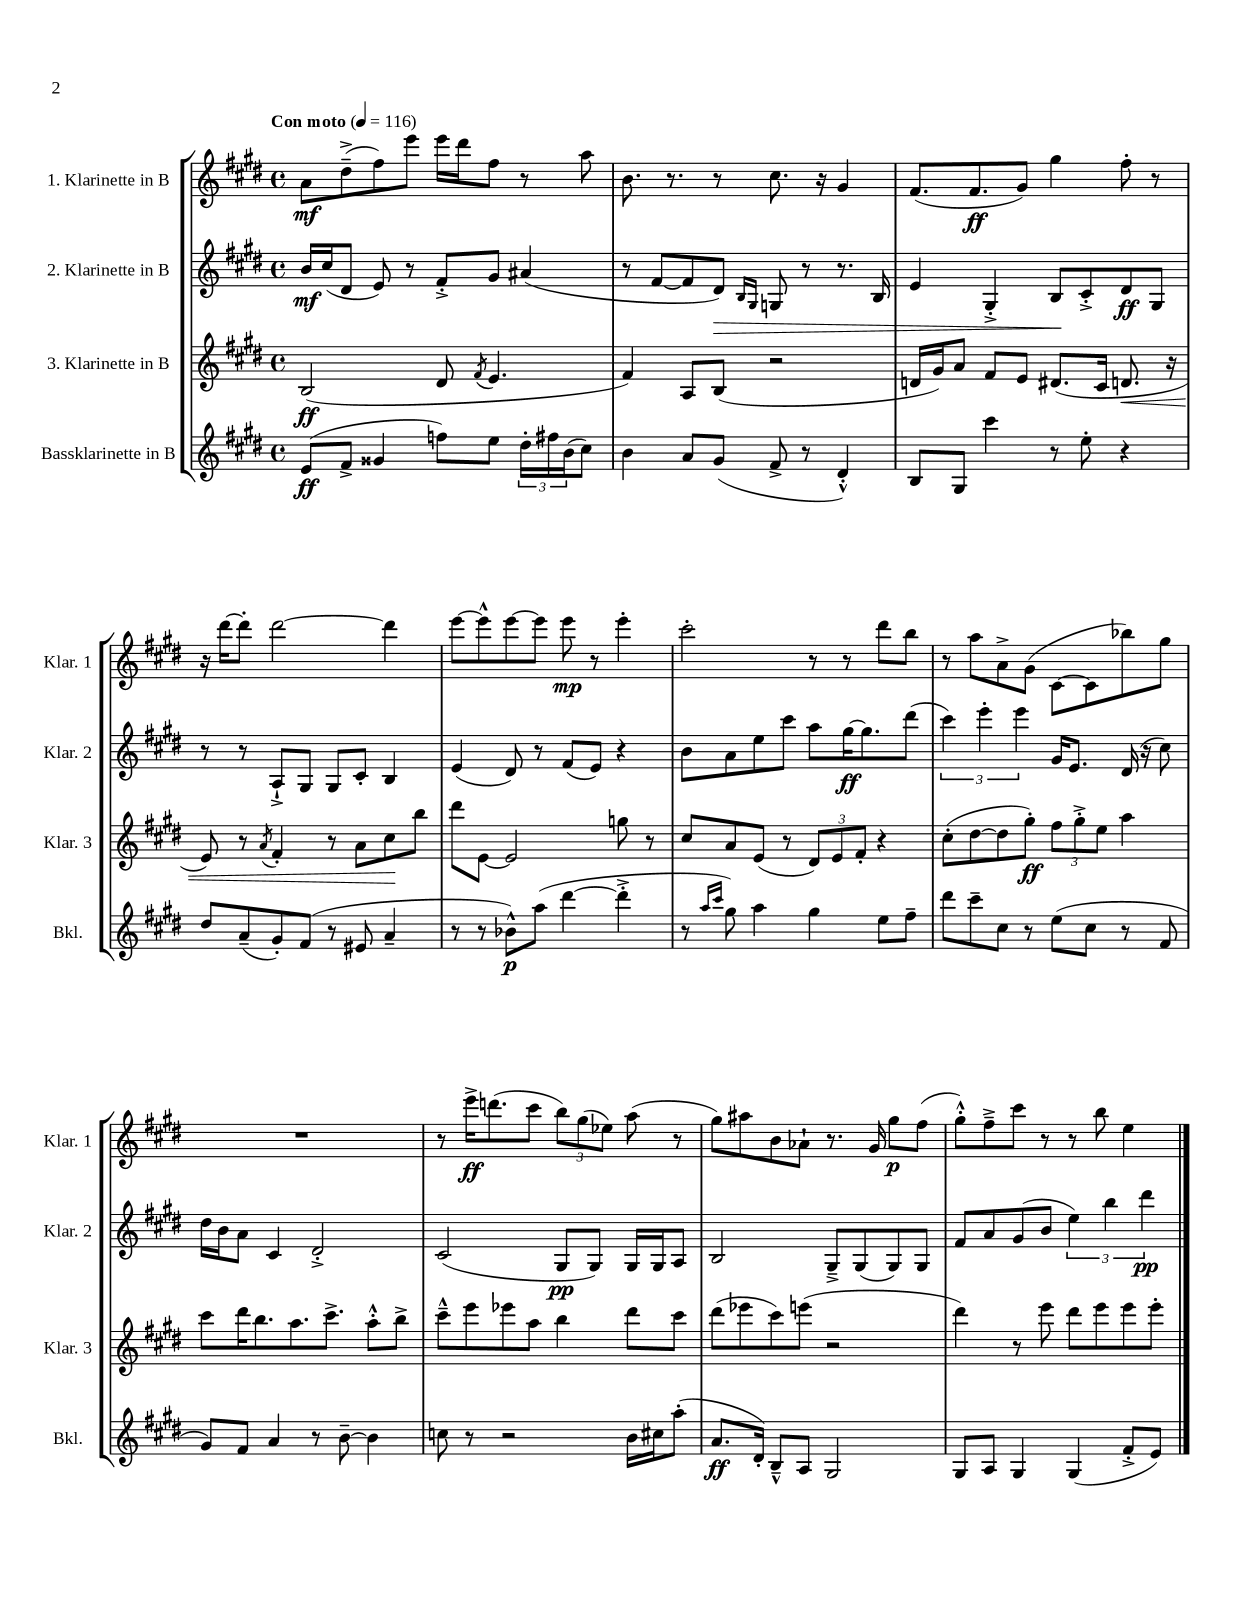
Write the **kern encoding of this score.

**kern	**dynam	**kern	**dynam	**kern	**dynam	**kern	**dynam
*part4	*part4	*part3	*part3	*part2	*part2	*part1	*part1
*staff4	*staff4	*staff3	*staff3	*staff2	*staff2	*staff1	*staff1
*I"Bassklarinette in B	*	*I"3. Klarinette in B	*	*I"2. Klarinette in B	*	*I"1. Klarinette in B	*
*I'Bkl.	*	*I'Klar. 3	*	*I'Klar. 2	*	*I'Klar. 1	*
*clefG2	*	*clefG2	*	*clefG2	*	*clefG2	*
*k[f#c#g#d#]	*	*k[f#c#g#d#]	*	*k[f#c#g#d#]	*	*k[f#c#g#d#]	*
*M4/4	*	*M4/4	*	*M4/4	*	*M4/4	*
*met(c)	*	*met(c)	*	*met(c)	*	*met(c)	*
*MM116	*	*MM116	*	*MM116	*	*MM116	*
=1	=1	=1	=1	=1	=1	=1	=1
!	!	!	!	!	!	!LO:TX:a:B:t=Con moto	!
(8e/L	ff	(2B/	ff	16b/LL	mf	8a\L	mf
.	.	.	.	(16cc#/J	.	.	.
8f#^/J	.	.	.	8d#/J	.	(8dd#~^\	.
4g##X/	.	.	.	8e/)	.	8ff#\)	.
.	.	.	.	8r	.	8eee\J	.
8ffn\L)	.	8d#/	.	8f#'^/L	.	16eee\LL	.
.	.	.	.	.	.	16ddd#\J	.
.	.	8qf#/	.	.	.	.	.
8ee\J	.	4.e/	.	8g#/J	.	8ff#\J	.
24dd#'\LL	.	.	.	(4a#X/	.	8r	.
24ff#X\	.	.	.	.	.	.	.
(24b\J	.	.	.	.	.	.	.
8cc#\J)	.	.	.	.	.	8aa\	.
=2	=2	=2	=2	=2	=2	=2	=2
4b\	.	4f#/)	.	8r	.	8.b\	.
.	.	.	.	[8f#/L	.	.	.
.	.	.	.	.	.	8.r	.
8a/L	.	8A/L	.	8f#/]	.	.	.
!	!	!	!	!	!LO:HP:b	!	!
(8g#/J	.	(8B/J	.	8d#/J)	>	8r	.
.	.	.	.	16qqB/LL	.	.	.
.	.	.	.	16qqG#/JJ	.	.	.
8f#^/	.	2r	.	8Gn/	.	8.cc#\	.
8r	.	.	.	8r	.	.	.
.	.	.	.	.	.	16r	.
4d#'^^/)	.	.	.	8.r	.	4g#/	.
.	.	.	.	16B/	.	.	.
=3	=3	=3	=3	=3	=3	=3	=3
8B/L	.	16dn/LL	.	4e/	.	(8.f#/L	.
.	.	16g#/J)	.	.	.	.	.
8G#/J	.	8a/J	.	.	.	.	.
.	.	.	.	.	.	8.f#/	ff
4ccc#\	.	8f#/L	.	4G#'^/	.	.	.
.	.	8e/J	.	.	.	8g#/J)	.
8r	.	(8.d#X/L	.	8B/L	.	4gg#\	.
8ee'\	.	.	.	8c#'^/	]	.	.
.	.	16c#/Jk	.	.	.	.	.
!	!	!	!LO:HP:b	!	!	!	!
4r	.	8.dn/	<	8d#/	ff	8ff#'\	.
.	.	.	.	8G#/J	.	8r	.
.	.	16r	.	.	.	.	.
!!LO:LB:g=z
=4	=4	=4	=4	=4	=4	=4	=4
8dd#/L	.	8e/)	.	8r	.	16r	.
.	.	.	.	.	.	[16ddd#\KL	.
(8a~/	.	8r	.	8r	.	8ddd#'\J]	.
.	.	8qa/	.	.	.	.	.
8g#'/)	.	4f#'/	.	8A`^/L	.	[2ddd#\	.
(8f#/J	.	.	.	8G#/J	.	.	.
8r	.	8r	.	8G#/L	.	.	.
8e#X/	.	8a\L	.	8c#'/J	.	.	.
4a~/	.	8cc#\	.	4B/	.	4ddd#\]	.
.	.	8bb\J	[	.	.	.	.
=5	=5	=5	=5	=5	=5	=5	=5
8r	.	8ddd#\L	.	(4e/	.	[8eee\L	.
8r	.	[8e\J	.	.	.	8eee^^\]	.
8b-X^^\L)	p	2e/]	.	8d#/)	.	[8eee\	.
(8aa\J	.	.	.	8r	.	8eee\J]	.
[4ddd#\	.	.	.	(8f#/L	.	8eee\	mp
.	.	.	.	8e/J)	.	8r	.
4ddd#'^\]	.	8ggn\	.	4r	.	4eee'\	.
.	.	8r	.	.	.	.	.
=6	=6	=6	=6	=6	=6	=6	=6
8r	.	8cc#/L	.	8b\L	.	2ccc#'\	.
16qqaa/LL	.	.	.	.	.	.	.
16qqccc#/JJ	.	.	.	.	.	.	.
8gg#\)	.	8a/	.	8a\	.	.	.
4aa\	.	(8e/J	.	8ee\	.	.	.
.	.	8r	.	8ccc#\J	.	.	.
4gg#\	.	12d#/L)	.	8aa\L	.	8r	.
.	.	12e/	.	.	.	.	.
.	.	.	.	[16gg#\K	ff	8r	.
.	.	12f#'/J	.	.	.	.	.
.	.	.	.	8.gg#\]	.	.	.
8ee\L	.	4r	.	.	.	8ddd#\L	.
8ff#~\J	.	.	.	(8ddd#\J	.	8bb\J	.
=7	=7	=7	=7	=7	=7	=7	=7
8ddd#\L	.	(8cc#'\L	.	6ccc#\)	.	8r	.
8ccc#~\	.	[8dd#\	.	.	.	8aa\L	.
.	.	.	.	6eee'\	.	.	.
8cc#\J	.	8dd#\]	.	.	.	8a^\	.
.	.	.	.	6eee\	.	.	.
8r	.	8gg#'\J)	ff	.	.	(8g#\J	.
(8ee\L	.	12ff#\L	.	16g#/KL	.	[8c#\L	.
.	.	.	.	8.e/J	.	.	.
.	.	12gg#'^\	.	.	.	.	.
8cc#\J	.	.	.	.	.	8c#\]	.
.	.	12ee\J	.	.	.	.	.
8r	.	4aa\	.	(16d#/	.	8bb-X\)	.
.	.	.	.	16r	.	.	.
8f#/	.	.	.	8cc#\)	.	8gg#\J	.
!!LO:LB:g=z
=8	=8	=8	=8	=8	=8	=8	=8
8g#/L)	.	8ccc#\L	.	16dd#\LL	.	1r	.
.	.	.	.	16b\J	.	.	.
8f#/J	.	16ddd#\K	.	8a\J	.	.	.
.	.	8.bb\	.	.	.	.	.
4a/	.	.	.	4c#/	.	.	.
.	.	8.aa\	.	.	.	.	.
8r	.	.	.	2d#'^/	.	.	.
.	.	8.ccc#^\J	.	.	.	.	.
[8b~\	.	.	.	.	.	.	.
4b\]	.	8aa'^^\L	.	.	.	.	.
.	.	8bb^\J	.	.	.	.	.
=9	=9	=9	=9	=9	=9	=9	=9
8ccn\	.	8ccc#~^^\L	.	(2c#/	.	8r	.
8r	.	8eee\	.	.	.	16eee^\KL	ff
.	.	.	.	.	.	(8.dddn\	.
2r	.	8eee-X\	.	.	.	.	.
.	.	8aa\J	.	.	.	8ccc#\J	.
.	.	4bb\	.	8G#/L	pp	12bb\L)	.
.	.	.	.	.	.	(12gg#\	.
.	.	.	.	8G#/J)	.	.	.
.	.	.	.	.	.	12ee-X\J)	.
16b\LL	.	8ddd#\L	.	16G#/LL	.	(8aa\	.
16cc#X\J	.	.	.	16G#/J	.	.	.
(8aa'\J	.	8ccc#\J	.	8A/J	.	8r	.
=10	=10	=10	=10	=10	=10	=10	=10
8.a/L	ff	(8ddd#\L	.	2B/	.	8gg#\L)	.
.	.	8eee-X\	.	.	.	8aa#X\	.
16d#'/Jk)	.	.	.	.	.	.	.
8B~^^/L	.	8ccc#\)	.	.	.	8b\	.
8A/J	.	(8eeen\J	.	.	.	8a-X`\J	.
2G#/	.	2r	.	8G#~^/L	.	8.r	.
.	.	.	.	(8G#/	.	.	.
.	.	.	.	.	.	16g#/	.
.	.	.	.	8G#/)	.	8gg#\L	p
.	.	.	.	8G#/J	.	(8ff#\J	.
=11	=11	=11	=11	=11	=11	=11	=11
8G#/L	.	4ddd#\)	.	8f#/L	.	8gg#'^^\L)	.
8A/J	.	.	.	8a/	.	8ff#~^\	.
4G#/	.	8r	.	(8g#/	.	8ccc#\J	.
.	.	8eee\	.	8b/J	.	8r	.
(4G#/	.	8ddd#\L	.	6ee\)	.	8r	.
.	.	8eee\	.	.	.	8bb\	.
.	.	.	.	6bb\	.	.	.
8f#'^/L	.	8eee\	.	.	.	4ee\	.
.	.	.	.	6ddd#\	pp	.	.
8e/J)	.	8eee'\J	.	.	.	.	.
==	==	==	==	==	==	==	==
*-	*-	*-	*-	*-	*-	*-	*-
